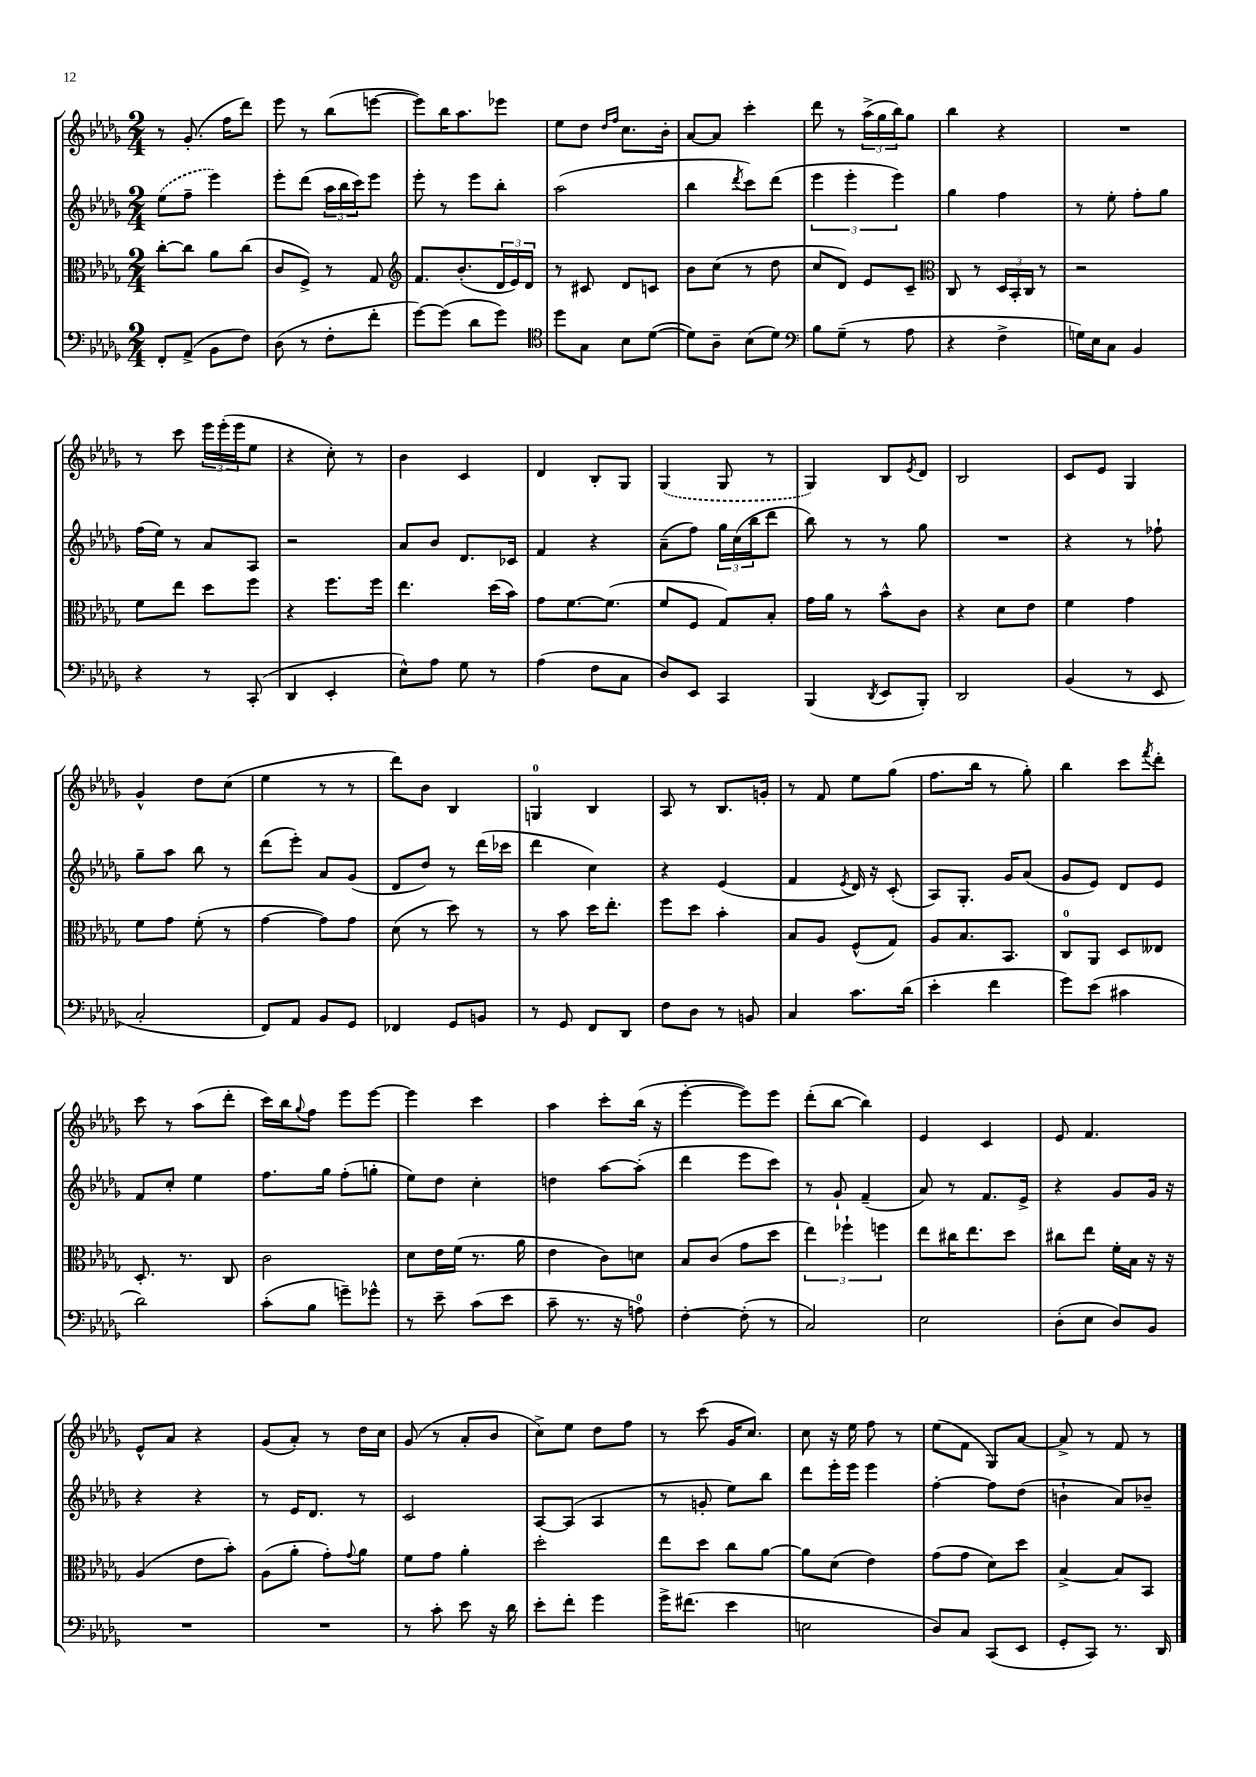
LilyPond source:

<<
\new StaffGroup <<
\new Staff = "s0" {
    \clef treble \key des \major \numericTimeSignature \time 2/4
    r8 ges'8.-.( f''16 des'''8) |
    ees'''8 r8 bes''8( e'''8~ |
    e'''8) bes''16 aes''8. ees'''8 |
    ees''8 des''8 \grace { des''16 f''16 } c''8. bes'16-. |
    aes'8~ aes'8 c'''4-. |
    des'''8 r8 \tuplet 3/2 { aes''16->( ges''16 bes''16) } ges''8 |
    bes''4 r4 |
    R2 |
    r8 c'''8 \tuplet 3/2 { ees'''16 ees'''16-.( ees'''16 } ees''8 |
    r4 c''8-.) r8 |
    bes'4 c'4 |
    des'4 bes8-. ges8 |
    \once \slurDashed ges4( ges8 r8 |
    ges4) bes8 \acciaccatura { ees'8 } des'8 |
    bes2 |
    c'8 ees'8 ges4 |
    ges'4-^ des''8 c''8( |
    ees''4 r8 r8 |
    des'''8) bes'8 bes4 |
    g4-0 bes4 |
    aes8 r8 bes8. g'16-. |
    r8 f'8 ees''8 ges''8( |
    f''8. bes''16 r8 ges''8-.) |
    bes''4 c'''8 \acciaccatura { f'''8 } des'''8-. |
    c'''8 r8 aes''8( des'''8-. |
    c'''16) bes''16 \appoggiatura { ges''8 } f''8 ees'''8 ees'''8~ |
    ees'''4 c'''4 |
    aes''4 c'''8-. bes''16( r16 |
    ees'''4~-. ees'''8) ees'''8 |
    des'''8-.( bes''8~ bes''4) |
    ees'4 c'4 |
    ees'8 f'4. |
    ees'8-^ aes'8 r4 |
    ges'8( aes'8-.) r8 des''16 c''16 |
    ges'8( r8 aes'8-. bes'8 |
    c''8->) ees''8 des''8 f''8 |
    r8 c'''8( ges'16 c''8.) |
    c''8 r16 ees''16 f''8 r8 |
    ees''8( f'8 ges8) aes'8~ |
    aes'8-> r8 f'8 r8 \bar "|." |
}
\new Staff = "s1" {
    \clef treble \key des \major \numericTimeSignature \time 2/4
    \once \slurDashed ees''8( f''8-- ees'''4) |
    ees'''8-. des'''8( \tuplet 3/2 { aes''16 bes''16 c'''16) } ees'''8 |
    ees'''8-. r8 ees'''8 bes''8-. |
    aes''2( |
    bes''4 \acciaccatura { des'''8 } c'''8) des'''8( |
    \tuplet 3/2 { ees'''4 ees'''4-. ees'''4) } |
    ges''4 f''4 |
    r8 ees''8-. f''8-. ges''8 |
    f''16( ees''16) r8 aes'8 aes8 |
    r2 |
    aes'8 bes'8 des'8. ces'16 |
    f'4 r4 |
    aes'8--( f''8) \tuplet 3/2 { ges''16 c''16( bes''16 } des'''8 |
    bes''8) r8 r8 ges''8 |
    R2 |
    r4 r8 fes''8-! |
    ges''8-- aes''8 bes''8 r8 |
    des'''8( ees'''8-.) aes'8 ges'8( |
    des'8 des''8) r8 des'''16( ces'''16 |
    des'''4 c''4) |
    r4 ees'4( |
    f'4 \acciaccatura { ees'8 } des'16) r16 c'8-.( |
    aes8) ges8.-. ges'16 aes'8( |
    ges'8 ees'8) des'8 ees'8 |
    f'8 c''8-. ees''4 |
    f''8. ges''16 f''8-.( g''8-. |
    ees''8) des''8 c''4-. |
    d''4 aes''8~ aes''8-.( |
    des'''4 ees'''8 c'''8) |
    r8 ges'8-! f'4--( |
    aes'8) r8 f'8. ees'16-> |
    r4 ges'8 ges'16 r16 |
    r4 r4 |
    r8 ees'16 des'8. r8 |
    c'2 |
    aes8~ aes8( aes4 |
    r8 g'8-. ees''8) bes''8 |
    des'''8 ees'''16-. ees'''16 ees'''4 |
    f''4~-. f''8 des''8( |
    b'4-! aes'8) bes'8-- \bar "|." |
}
\new Staff = "s2" {
    \clef alto \key des \major \numericTimeSignature \time 2/4
    c''8~-. c''8 aes'8 c''8( |
    c'8 f8->) r8 ges8 |
    \clef treble f'8. bes'8.-.( \tuplet 3/2 { des'16 ees'16) des'16 } |
    r8 cis'8 des'8 c'8 |
    bes'8 c''8( r8 des''8 |
    c''8 des'8) ees'8 c'8-- |
    \clef alto c8 r8 \tuplet 3/2 { des16 bes,16-. c16 } r8 |
    r2 |
    f'8 ees''8 des''8 f''8 |
    r4 f''8. f''16 |
    ees''4. des''16( bes'16) |
    ges'8 f'8.~ f'8.( |
    f'8 f8 ges8) bes8-. |
    ges'16 aes'16 r8 bes'8-^ c'8 |
    r4 des'8 ees'8 |
    f'4 ges'4 |
    f'8 ges'8 f'8-.( r8 |
    ges'4~ ges'8) ges'8 |
    des'8( r8 des''8) r8 |
    r8 bes'8 des''16 ees''8.-. |
    f''8 des''8 bes'4-. |
    bes8 aes8 f8-^( ges8) |
    aes8 bes8. bes,8. |
    c8-0 aes,8 des8 eeses8 |
    des8.-. r8. c8 |
    c'2 |
    des'8 ees'16 f'16( r8. aes'16 |
    ees'4 c'8) d'8 |
    bes8 c'8( ges'8 des''8 |
    \tuplet 3/2 { ees''4) fes''4-! f''4 } |
    ees''8 cis''16 ees''8. des''8 |
    cis''8 ees''8 f'16-. bes16 r16 r16 |
    aes4( ees'8 bes'8-.) |
    aes8( aes'8-. ges'8-.) \appoggiatura { ges'8 } aes'8 |
    f'8 ges'8 aes'4-. |
    des''2-. |
    ees''8 des''8 c''8 aes'8~ |
    aes'8 des'8( ees'4) |
    ges'8( ges'8 des'8) des''8 |
    bes4~-> bes8 bes,8 \bar "|." |
}
\new Staff = "s3" {
    \clef bass \key des \major \numericTimeSignature \time 2/4
    f,8-. aes,8->( bes,8 f8) |
    des8( r8 f8-. f'8-. |
    ges'8~) ges'8( des'8 ges'8) |
    \clef tenor des''8 ges8 bes8 des'8~( |
    des'8) aes8-- bes8( des'8) |
    \clef bass bes8 ges8--( r8 aes8 |
    r4 f4-> |
    g16) ees16 c8 bes,4 |
    r4 r8 c,8-.( |
    des,4 ees,4-. |
    ees8-^) aes8 ges8 r8 |
    aes4( f8 c8 |
    des8) ees,8 c,4 |
    bes,,4( \acciaccatura { des,8 } ees,8 bes,,8-.) |
    des,2 |
    bes,4( r8 ees,8 |
    c2-. |
    f,8) aes,8 bes,8 ges,8 |
    fes,4 ges,8 b,8 |
    r8 ges,8 f,8 des,8 |
    f8 des8 r8 b,8 |
    c4 c'8. des'16( |
    ees'4-. f'4 |
    ges'8) ees'8( cis'4 |
    des'2) |
    c'8-.( bes8 g'8--) ges'8-^ |
    r8 ees'8-- c'8( ees'8 |
    c'8-- r8. r16 a8-0) |
    f4~-. f8-.( r8 |
    c2) |
    ees2 |
    des8-.( ees8 des8) bes,8 |
    R2 |
    R2 |
    r8 c'8-. ees'8 r16 des'16 |
    ees'8-. f'8-. ges'4 |
    ges'16-> fis'8.( ees'4 |
    e2 |
    des8) c8 c,8( ees,8 |
    ges,8-. c,8) r8. des,16 \bar "|." |
}
>>
>>
\layout { \context { \Score \remove "Bar_number_engraver" } }
